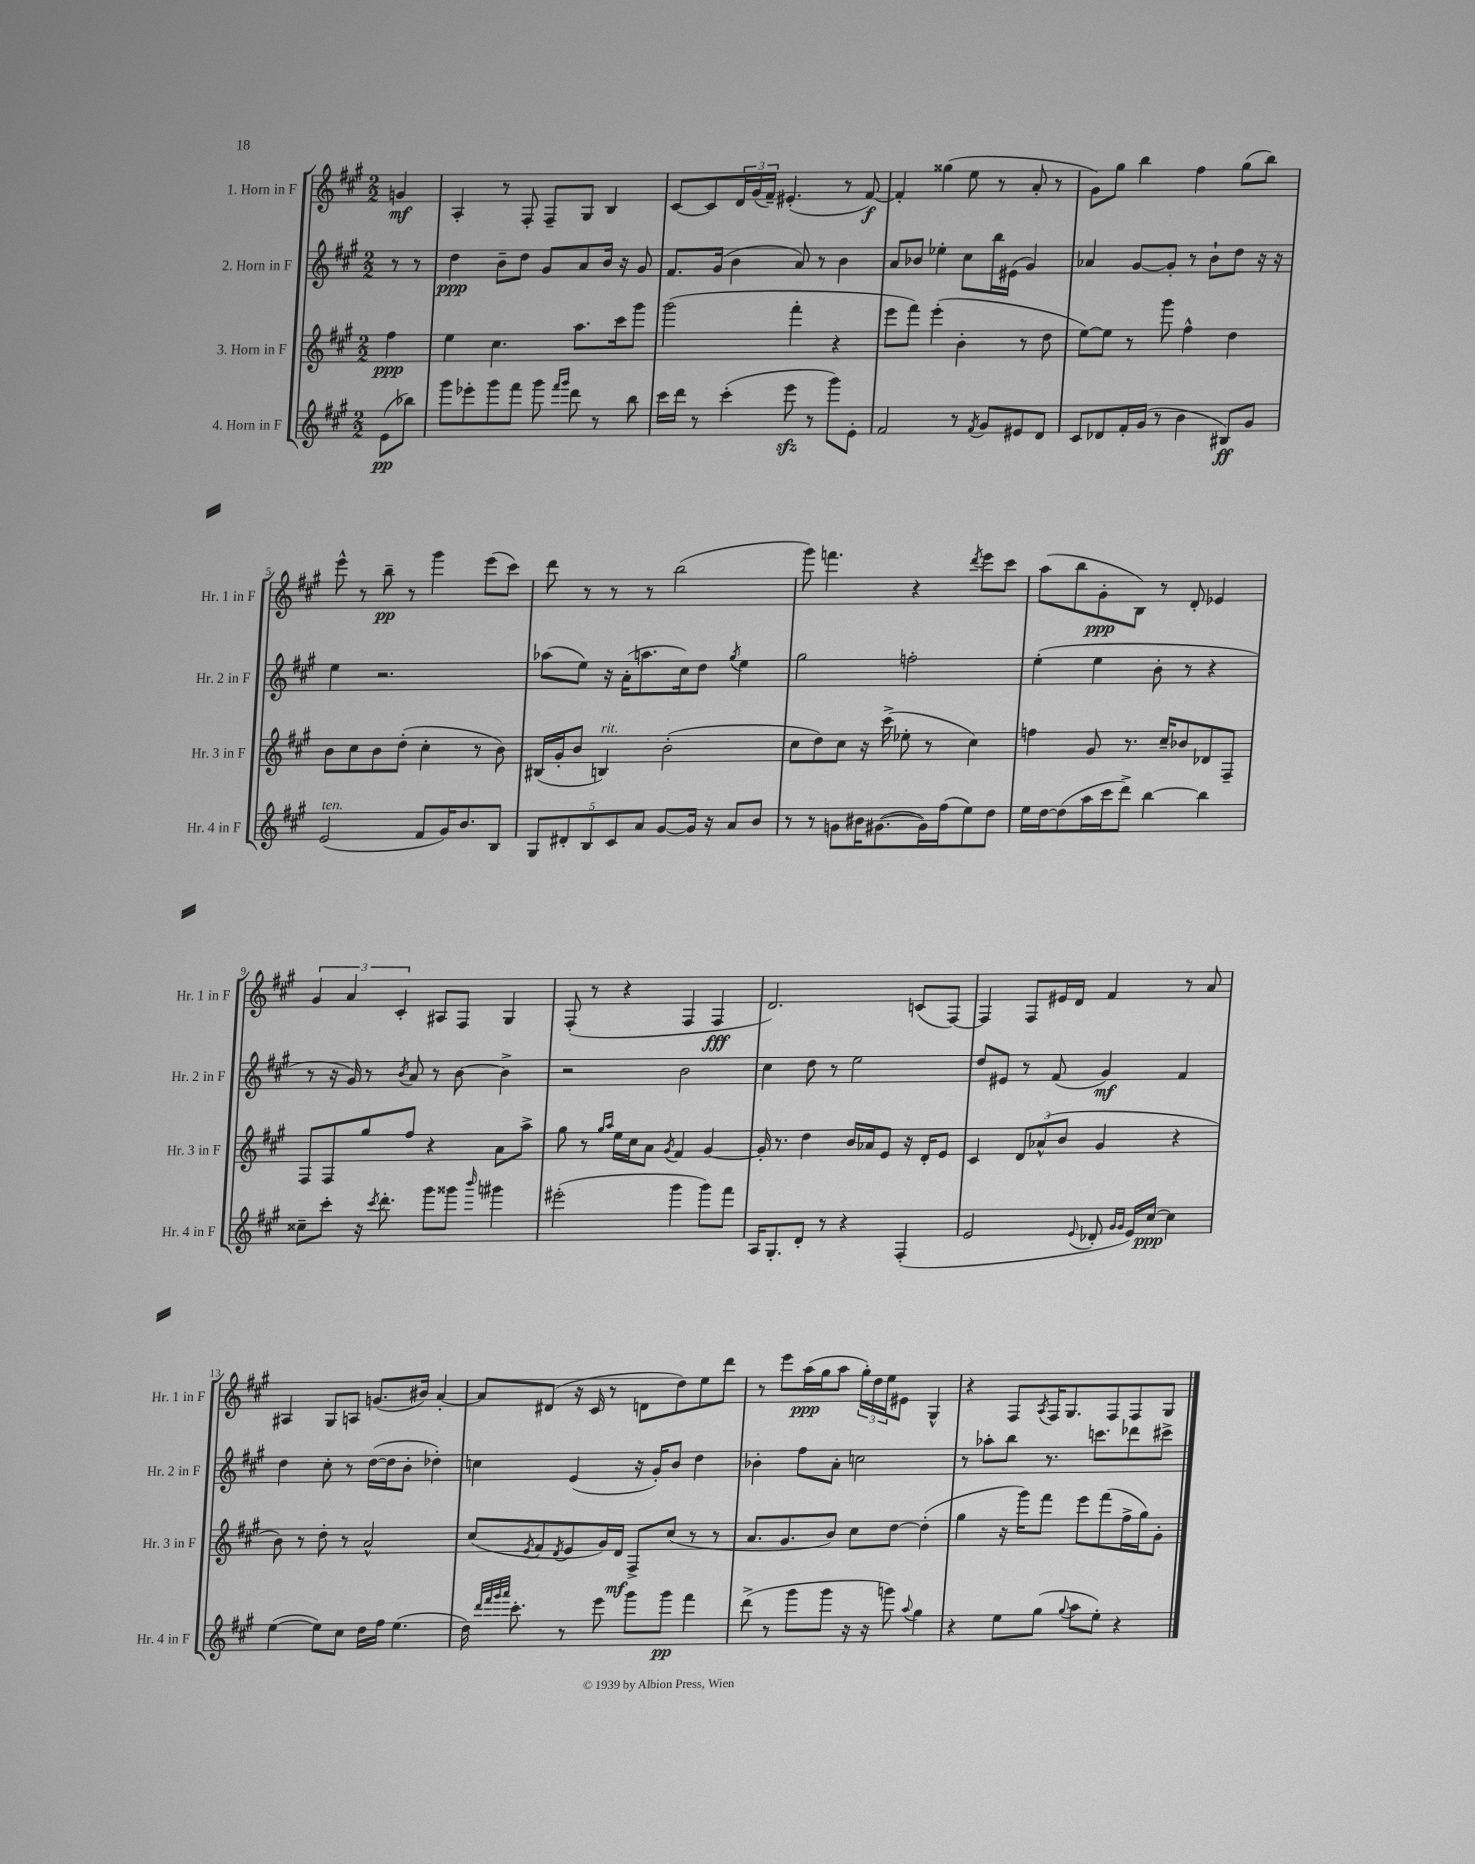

**kern	**kern	**kern	**kern
*staff4	*staff3	*staff2	*staff1
*clefG2	*clefG2	*clefG2	*clefG2
*k[f#c#g#]	*k[f#c#g#]	*k[f#c#g#]	*k[f#c#g#]
*M2/2	*M2/2	*M2/2	*M2/2
(8e\L	4ff#\	8r	4g/
8bb-\J)	.	8r	.
=	=	=	=
8ggg#\L	4ee\	4dd\	4A'/
8eee-'\	.	.	.
8ggg#\	4.cc#\	8b~\L	8r
8fff#\J	.	8dd\J	8F#'/
8ggg#\	.	8g#/L	8F#~/L
16qqfff#/LL	.	.	.
16qqggg#/JJ	.	.	.
8ddd\	8.aa\L	8a/	8G#/J
8r	.	16b/Jk	4B/
.	16ccc#\k	16r	.
8bb\	8ggg#\J	8g#/	.
=	=	=	=
16ccc#\LL	(2ggg#\	8.f#/L	[8c#/L
16ddd\JJ	.	.	.
8r	.	.	8c#/]
.	.	(16g#/Jk	.
(4ccc#'\	.	4b\	24d/L
.	.	.	(24g#/
.	.	.	24f#~/JJ)
.	.	.	(4.e#'/
8eee\	4fff#'\	8a/)	.
8r	.	8r	.
8ggg#\L)	4r	4b\	8r
8e'\J	.	.	[8f#/)
=	=	=	=
2f#/	8eee\L	8a/L	4f#'/]
.	8fff#\J)	8b-/J	.
.	(4eee'\	4ee-'\	(4gg##\
8r	4b'\	8cc#\L	8ee\
8qf#/	.	.	.
8g#/L	.	16bb\L	8r
.	.	(16e#\JJ	.
8e#/	8r	4g#/)	8a'/
8d/J	8dd\	.	8r
=	=	=	=
8c#/L	[8ee\L)	4a-/	8g#\L)
8d-/	8ee\]J	.	8gg#\J
16f#'/L	8r	[8g#/L	4bb\
(16g#/JJ	.	.	.
8r	8ggg#\	8g#'/]J	.
4b\	4ff#^^\	8r	4ff#\
.	.	8b`\L	.
8B#/L)	4dd\	8dd\J	(8gg#\L
8g#/J	.	16r	8bb\J)
.	.	16r	.
=	=	=	=
(2e/	8b\L	4ee\	8eee^^\
.	8cc#\	.	8r
.	8b\	2.r	8bb~\
.	(8dd'\J	.	8r
8f#/L	4cc#'\	.	4ggg#\
16g#/K)	.	.	.
8.b/	.	.	.
.	8r	.	(8eee\L
8B/J	8b\)	.	8ccc#\J)
=	=	=	=
10G#/L	(16B#/LL	(8aa-\L	8ddd\
.	16g#'/J	.	.
10d#'/	.	.	.
.	8b/J	8ee\J)	8r
10B/	.	.	.
.	4B/)	16r	8r
10c#/	.	.	.
.	.	(16a'\LK	.
.	.	8.aa\	8r
10a/J	.	.	.
[8g#/L	(2b'\	.	(2bb\
.	.	16cc#\k)	.
16g#/]Jk	.	8dd\J	.
16r	.	.	.
.	.	8qgg#/	.
8a/L	.	4ee\	.
8b/J	.	.	.
=	=	=	=
8r	8cc#\L	2gg#\	8ggg#\)
8r	8dd\)	.	4.fff\
8g\L	8cc#\J	.	.
16b#\K	16r	.	.
([8.g#\	(16ccc#^\	.	.
.	8ee-'\	2ff'\	4r
16g#\]L)	8r	.	.
(16ff#\J	.	.	.
.	.	.	8qddd/
8ee\)	4cc#\)	.	8eee\L
8dd\J	.	.	8ccc#\J
=	=	=	=
16ee\LL	4ff\	(4ee'\	(8aa\L
[16dd\J	.	.	.
(8dd\]	.	.	8bb\
16aa\L	8g#/	4ee\	8g#'\
16ccc#\J	.	.	.
8ddd^\J)	8.r	.	8B\J)
[4bb\	.	8b'\	8r
.	16cc#~/LK	.	.
.	8b-/	8r	8d'/
4bb\]	8d-/	4r	4e-/
.	8F#~/J	.	.
=	=	=	=
8cc##~\L	8F#/L	8r	6g#/
8ccc#'\J	8F#/	16r	.
.	.	.	6a/
.	.	16g#/)	.
16r	8gg#/	8r	.
8qccc#/	.	.	.
8.ddd'\	.	.	.
.	.	.	6c#'/
.	.	8qb/	.
.	8ff#/J	8a/	.
8ggg#\L	4r	8r	8A#/L
8ggg##\J	.	[8b\	8F#/J
16qqbbb/	.	.	.
4ggg#\	8a\L	4b^\]	4G#/
.	8aa^\J	.	.
=	=	=	=
(2eee#'\	8gg#\	2r	(8F#'/
.	8r	.	8r
.	16qqgg#/LL	.	.
.	16qqaa/JJ	.	.
.	16ee\LL	.	4r
.	16cc#\J	.	.
.	8a\J	.	.
.	8qg#/	.	.
4ggg#\	4f#/	2b\	4F#/
8ggg#\L)	[4g#/	.	4F#/
8fff#\J	.	.	.
=	=	=	=
16A/LK	16g#'/]	4cc#\	2.d/)
8.G#'/	8.r	.	.
8d'/J	4dd\	8dd\	.
8r	.	8r	.
4r	16b/LL	2ee\	.
.	16a-/J	.	.
.	8e/J	.	.
(4F#'/	16r	.	(8c/L
.	16d'/LK	.	.
.	8e/J	.	[8F#/J)
=	=	=	=
2e/	4c#/	8dd/L	4F#/]
.	.	8e#/J	.
.	12d/L	8r	8F#/L
.	(12a-^^/	.	.
.	.	(8f#/	16e#/L
.	12b/J	.	.
.	.	.	16d/JJ
8qqe/	.	.	.
8d-'/	4g#/	4g#/)	4f#/
16qqg#/LL	.	.	.
16qqg#/JJ	.	.	.
16e/LL)	.	.	.
[16cc#/JJ	.	.	.
4cc#\]	4r	4f#/	8r
.	.	.	8a/
=	=	=	=
([4ee\	8b\)	4dd\	4A#/
.	8r	.	.
8ee\]L)	8dd'\	8cc#'\	8G#/L
8cc#\J	8r	8r	8A/J
16dd\LL	2a^^/	([16dd\LL	(8.g/L
16ff#\JJ	.	16dd\]J	.
(4.ee\	.	8b'\J	.
.	.	.	16b#/Jk)
.	.	4dd-'\)	[4a'/
=	=	=	=
16dd\)	(8cc#/L	4cc\	8a/]L
32qqddd/LLL	.	.	.
32qqfff#/	.	.	.
32qqggg#/	.	.	.
32qqaaa/JJJ	.	.	.
8.ccc#'\	.	.	.
.	8qe/	.	.
.	8f#/	.	(8d#/J
.	8qd/	.	.
8r	8e/	(4e/	16r
.	.	.	16c#/
8eee\	16g#/L)	.	8r
.	16d/JJ	.	.
8ggg#\L	8F#^/L	16r	8d\L
.	.	16g#'/LK)	.
8ggg#\J	(8cc#/J	8b/J	8dd\)
4fff#\	8r	4dd\	8ee\
.	8r	.	8ddd\J
=	=	=	=
(8ddd^\	8.a/L	4b-'\	8r
8r	.	.	8eee\L
.	8.g#/	.	.
8ggg#\L	.	8ff#\L	(16aa\L
.	.	.	16gg#\J
8ggg#\J	8b/J)	8a'\J	8aa\J
16r	8cc#\L	2cc\	24gg#'\LL)
.	.	.	24dd\
16r	.	.	.
.	.	.	24ee\J
8ggg\)	[8dd\J	.	8e#\J
8qqaa/	.	.	.
4gg#\	(4dd'\]	.	4G#^^/
=	=	=	=
4r	4gg#\	8r	4r
.	.	8aa-'\L	.
8ee\L	16r	8bb\J	8F#/L
.	16ggg#\LK)	.	.
.	.	.	8qA/
(8gg#\J	8fff#\J	8.r	16F#/K
.	.	.	8.G#/
8qqgg#/	.	.	.
8aa\L	8eee\L	.	.
.	.	8.ccc\L	.
8ee'\J)	(8fff#\	.	8F#/
4r	16ff#^\L	8ddd-\	8F#/
.	16gg#\J)	.	.
.	8g#'\J	8ccc#^\J	8G#/J
==	==	==	==
*-	*-	*-	*-
